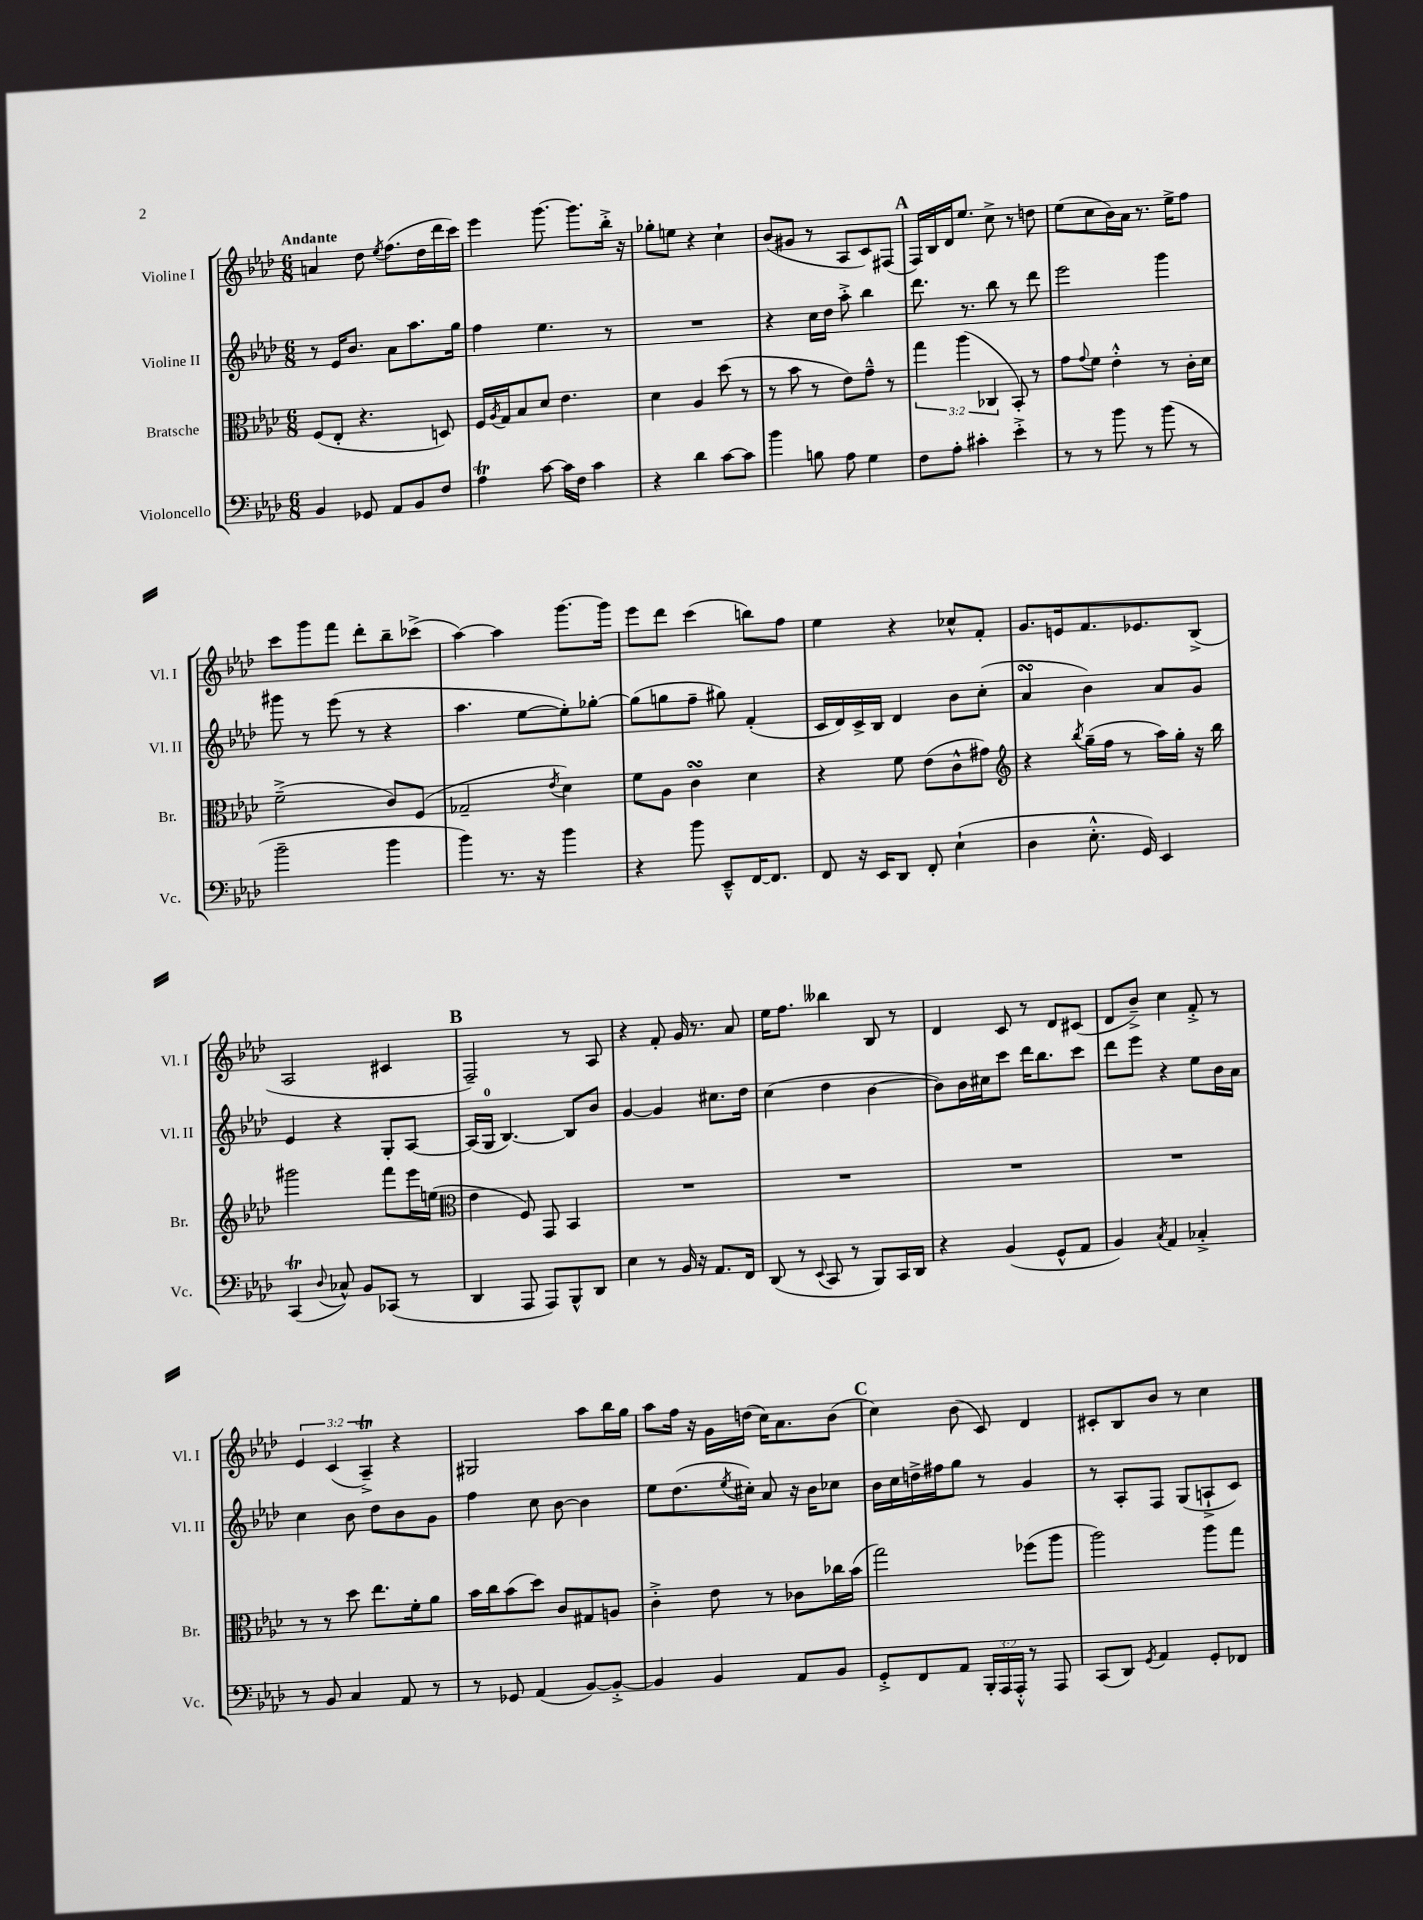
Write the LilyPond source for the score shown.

<<
\new StaffGroup <<
\new Staff = "s0" \with { instrumentName = "Violine I" shortInstrumentName = "Vl. I" } {
    \clef treble \key aes \major \numericTimeSignature \time 6/8 \override Staff.TupletNumber.text = #tuplet-number::calc-fraction-text \tempo "Andante"
    a'4 des''8 \acciaccatura { ees''8 } f''8.( des''16 des'''16 c'''16) |
    ees'''4 g'''8.~ g'''8. bes''16-.-> r16 |
    ges''8-. e''8 r4 c''4-! |
    bes'8( gis'8 r8 aes8 c'8) fis8( |
    \mark \markup { \bold "A" } f16) bes16 des'16 ees''8. c''8-> r8 d''8 |
    ees''8( c''8 bes'16) aes'16 r8. ees''16-> f''8 |
    c'''8 g'''8 f'''8 des'''8-. bes''8-- ces'''8->( |
    aes''4~) aes''4 g'''8.~ g'''16 |
    ees'''8 des'''8 c'''4( b''8) f''8 |
    ees''4 r4 ces''8-^ f'8-. |
    g'8. e'16 f'8. ees'8. bes8->( |
    aes2 cis'4 |
    \mark \markup { \bold "B" } f2--) r8 aes8 |
    r4 f'8-. g'16 r8. aes'8 |
    ees''16 f''8. beses''4 bes8 r8 |
    des'4 c'8 r8 des'8 cis'8( |
    des'8 bes'8--->) c''4 f'8-.-> r8 |
    \tuplet 3/2 { ees'4 c'4( aes4--->\trill) } r4 |
    gis2 aes''8 bes''16 g''16 |
    aes''8 f''16 r16 g'16 d''16( c''16) aes'8. bes'8( |
    \mark \markup { \bold "C" } c''4) bes'8( c'8) des'4 |
    cis'8-. bes8 bes'8 r8 c''4 \bar "|." |
}
\new Staff = "s1" \with { instrumentName = "Violine II" shortInstrumentName = "Vl. II" } {
    \clef treble \key aes \major \numericTimeSignature \time 6/8
    r8 ees'16 bes'8. aes'8 aes''8. g''16 |
    f''4 ees''4. r8 |
    R2. |
    r4 c''16 des''16 aes''8-.-> bes''4 |
    \mark \markup { \bold "A" } des'''8. r8. bes''8 r8 des'''8 |
    ees'''2 g'''4 |
    gis'''8 r8 ees'''8( r8 r4 |
    aes''4. ees''8~ ees''8-.) ges''8~-. |
    ges''8( g''8 f''8-- gis''8) f'4-.( |
    c'16 des'16) c'16-> bes16 des'4 bes'8 c''8-.( |
    aes'4\turn bes'4) aes'8 g'8 |
    ees'4 r4 g8-. aes8~ |
    \mark \markup { \bold "B" } aes16( g16-0 bes4.~) bes8 bes'8 |
    g'4~ g'4 cis''8. des''16 |
    c''4( des''4 bes'4~ |
    bes'8) bes'16 cis''16 c'''8 des'''16 bes''8. c'''8 |
    des'''8 ees'''8 r4 ees''8 bes'16 aes'16 |
    c''4 bes'8 des''8 bes'8 g'8 |
    f''4 c''8 bes'8~ bes'4 |
    ees''8 des''8.( \acciaccatura { ees''8 } cis''16-.) aes'8 r16 bes'16 ces''8 |
    \mark \markup { \bold "C" } bes'16 c''16 d''16-> fis''16 g''8 r8 g'4 |
    r8 aes8-. f8 g8( a8-!-> c'8) \bar "|." |
}
\new Staff = "s2" \with { instrumentName = "Bratsche" shortInstrumentName = "Br." } {
    \clef alto \key aes \major \numericTimeSignature \time 6/8 \override Staff.TupletNumber.text = #tuplet-number::calc-fraction-text
    f8( ees8-. r4. d8) |
    f16 \acciaccatura { aes8 } g16 bes8 des'8 ees'4. |
    des'4 aes4 des''8( r8 |
    r8 bes'8 r8 ees'8) g'8---^ r8 |
    \mark \markup { \bold "A" } \tuplet 3/2 { g''4 aes''4( ces4 } bes,8-.) r8 |
    g'8 \appoggiatura { g'8 } f'8 ees'4-.-^ r8 c'16-. des'16 |
    f'2--->( c'8) f8( |
    ges2-- \acciaccatura { ees'8 } des'4) |
    f'8 aes8 c'4\turn des'4 |
    r4 f'8 ees'8( c'8-^ gis'8) |
    \clef treble r4 \acciaccatura { bes''8 } g''16--( f''16 r8 aes''16) g''16-. r16 bes''16 |
    gis'''2 f'''8 ees'''16 e''16( |
    \mark \markup { \bold "B" } \clef alto ees'4 f8) g,8 bes,4 |
    R2. |
    R2. |
    R2. |
    R2. |
    r8 r8 des''8 ees''8. f'16-. aes'8 |
    bes'16 c''16 bes'8( des''8) c'8 gis8 a8 |
    c'4-.-> ees'8 r8 ces'8 ces''16 bes'16( |
    \mark \markup { \bold "C" } g''2) fes''8( aes''8 |
    aes''2) aes''8 g''8 \bar "|." |
}
\new Staff = "s3" \with { instrumentName = "Violoncello" shortInstrumentName = "Vc." } {
    \clef bass \key aes \major \numericTimeSignature \time 6/8 \override Staff.TupletNumber.text = #tuplet-number::calc-fraction-text
    bes,4 ges,8 aes,8 bes,8 f8 |
    aes4\trill c'8~ c'16 f16 c'4 |
    r4 des'4 c'8~ c'8 |
    bes'4 b8 aes8 g4 |
    \mark \markup { \bold "A" } f8 aes8-. cis'4-. ees'4-.-> |
    r8 r8 bes'8 r8 bes'8( r8 |
    bes'2-- bes'4 |
    bes'4) r8. r16 bes'4 |
    r4 bes'8 ees,8---^ f,16~ f,8. |
    f,8 r16 ees,16 des,8 f,8-. ees4-!( |
    des4 ees8.-.-^ g,16) ees,4 |
    c,4\trill( \appoggiatura { des8 } ces8-^) bes,8 ces,8( r8 |
    \mark \markup { \bold "B" } des,4 aes,,8 aes,,8) bes,,8-^ des,8 |
    ees4 r8 bes,16 r16 aes,8. f,16 |
    des,8( r8 \appoggiatura { ees,8 } c,8 r8 bes,,8) c,16 des,16 |
    r4 bes,4( g,8-^ aes,8 |
    bes,4) \acciaccatura { c8 } aes,4 ces4-.-> |
    r8 bes,8 c4 aes,8 r8 |
    r8 ges,8 aes,4( bes,8~) bes,8~-.-> |
    bes,4 bes,4 aes,8 bes,8 |
    \mark \markup { \bold "C" } g,8-.-> f,8 aes,8 \tuplet 3/2 { bes,,16-. aes,,16 aes,,16-.-^ } r8 aes,,8 |
    c,8( des,8) \acciaccatura { g,8 } aes,4 g,8-. fes,8 \bar "|." |
}
>>
>>
\layout { \context { \Score \remove "Bar_number_engraver" } }
